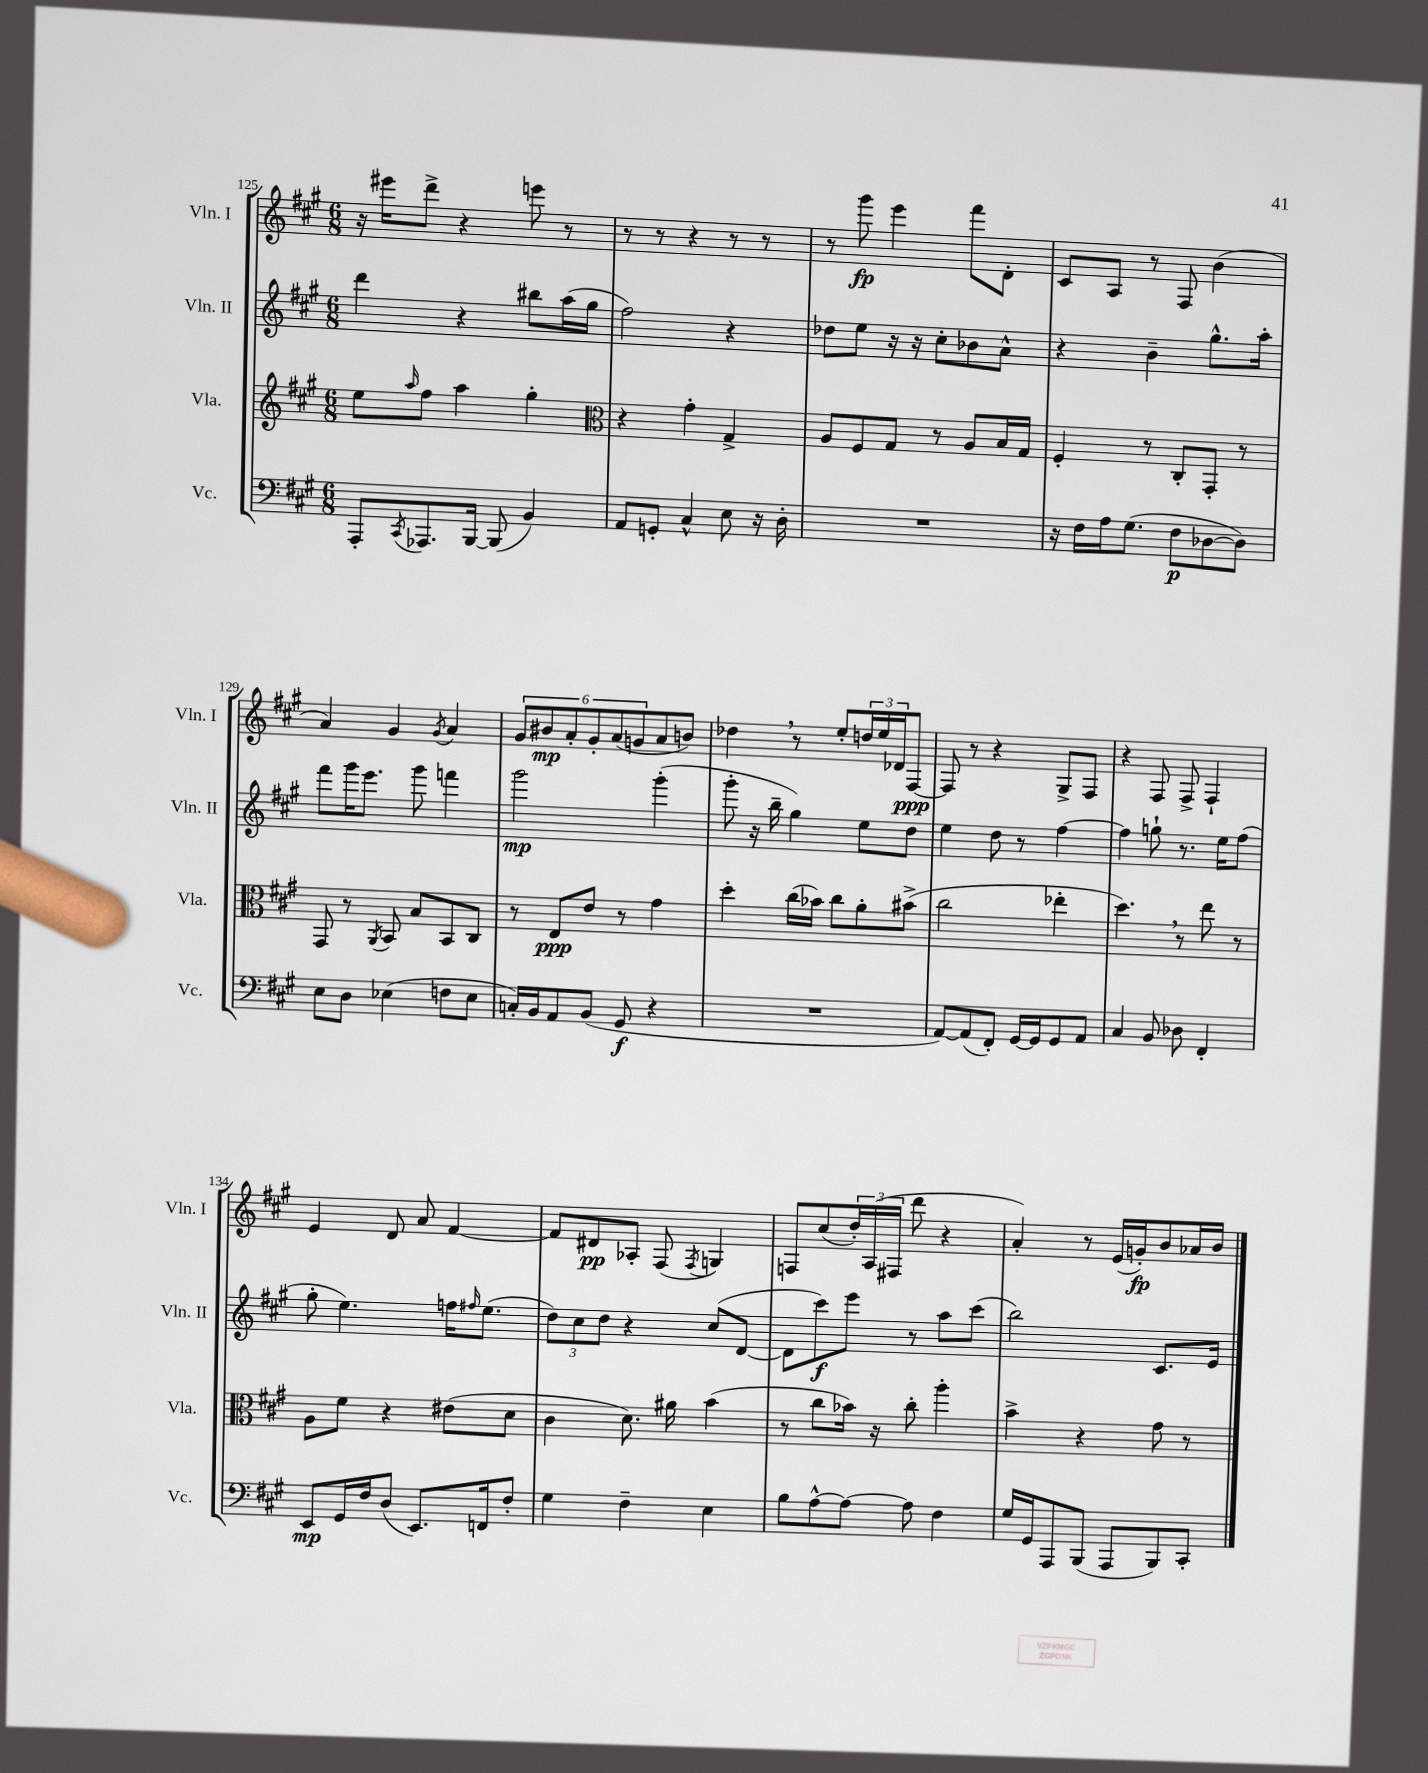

**kern	**dynam	**kern	**dynam	**kern	**dynam	**kern	**dynam
*part4	*part4	*part3	*part3	*part2	*part2	*part1	*part1
*staff4	*staff4	*staff3	*staff3	*staff2	*staff2	*staff1	*staff1
*I"Vc.	*	*I"Vla.	*	*I"Vln. II	*	*I"Vln. I	*
*I'Vc.	*	*I'Vla.	*	*I'Vln. II	*	*I'Vln. I	*
*clefF4	*	*clefG2	*	*clefG2	*	*clefG2	*
*k[f#c#g#]	*	*k[f#c#g#]	*	*k[f#c#g#]	*	*k[f#c#g#]	*
*M6/8	*	*M6/8	*	*M6/8	*	*M6/8	*
=125	=125	=125	=125	=125	=125	=125	=125
8AAA'/L	.	8ee\L	.	4ddd\	.	16r	.
.	.	.	.	.	.	16eee#X\KL	.
8qCC#/	.	16qqaa/	.	.	.	.	.
8.AAA-X/	.	8ff#\J	.	.	.	8ddd^\J	.
.	.	4aa\	.	4r	.	4r	.
[16BBB/Jk	.	.	.	.	.	.	.
(8BBB/]	.	.	.	.	.	.	.
4BB/)	.	4gg#'\	.	8bb#X\L	.	8eeen\	.
.	.	.	.	(16aa\L	.	8r	.
.	.	.	.	16gg#\JJ	.	.	.
=126	=126	=126	=126	=126	=126	=126	=126
*	*	*clefC3	*	*	*	*	*
8AA/L	.	4r	.	2ff#\)	.	8r	.
8GGn'/J	.	.	.	.	.	8r	.
4C#^^/	.	4g#'\	.	.	.	4r	.
8E\	.	4G#^/	.	4r	.	8r	.
16r	.	.	.	.	.	8r	.
16D'\	.	.	.	.	.	.	.
=127	=127	=127	=127	=127	=127	=127	=127
2.r	.	8A/L	.	8dd-X\L	.	8r	.
.	.	8F#/	.	8ee\J	.	8ggg#\	fp
.	.	8G#/J	.	16r	.	4eee\	.
.	.	.	.	16r	.	.	.
.	.	8r	.	8cc#'\L	.	.	.
.	.	8A/L	.	8b-X\	.	8fff#\L	.
.	.	16B/L	.	8a^^\J	.	8d'\J	.
.	.	16G#/JJ	.	.	.	.	.
=128	=128	=128	=128	=128	=128	=128	=128
16r	.	4F#'/	.	4r	.	8c#/L	.
16F#\LL	.	.	.	.	.	.	.
16A\J	.	.	.	.	.	8A/J	.
(8.G#\J	.	.	.	.	.	.	.
.	.	8r	.	4b~\	.	8r	.
8F#\L	p	8C#'/L	.	.	.	8F#/	.
[8D-X\	.	8GG#'/J	.	8.gg#^^\L	.	(4b\	.
8D-\J])	.	8r	.	.	.	.	.
.	.	.	.	16aa'\Jk	.	.	.
!!LO:LB:g=z
=129	=129	=129	=129	=129	=129	=129	=129
8E\L	.	8GG#/	.	8fff#\L	.	4a/)	.
8D\J	.	8r	.	16ggg#\K	.	.	.
.	.	.	.	8.eee\J	.	.	.
.	.	8qAA/	.	.	.	.	.
(4E-X\	.	8BB/	.	.	.	4g#/	.
.	.	8B/L	.	8ggg#\	.	.	.
.	.	.	.	.	.	8qg#/	.
8Fn\L	.	8BB/	.	4fffn\	.	4a/	.
8E-\J	.	8C#/J	.	.	.	.	.
=130	=130	=130	=130	=130	=130	=130	=130
16Cn'/LL)	.	8r	.	2ggg#\	mp	12g#/L	.
16BB/J	.	.	.	.	.	.	.
.	.	.	.	.	.	12b#X/	mp
8AA/	.	8E/L	ppp	.	.	.	.
.	.	.	.	.	.	12a'/	.
(8BB/J	.	8e/J	.	.	.	12g#'/	.
.	.	.	.	.	.	(12a/	.
8GG#/	f	8r	.	.	.	.	.
.	.	.	.	.	.	12gn/	.
4r	.	4g#\	.	(4ggg#'\	.	8a/	.
.	.	.	.	.	.	8bn/J)	.
=131	=131	=131	=131	=131	=131	=131	=131
2.r	.	4dd'\	.	8ggg#'\	.	4dd-X,\	.
.	.	.	.	16r	.	.	.
.	.	.	.	16bb~\	.	.	.
.	.	(16cc#\LL	.	4gg#\)	.	8r	.
.	.	16b-X\JJ)	.	.	.	.	.
.	.	8cc#\L	.	.	.	8ee'/L	.
.	.	8a'\	.	8ee\L	.	24ddn/L	.
.	.	.	.	.	.	24ee/	.
.	.	.	.	.	.	24d-X/J	.
.	.	(8b#X^\J	.	8dd\J	.	[8F#/J	ppp
=132	=132	=132	=132	=132	=132	=132	=132
[8AA/L)	.	2cc#\	.	4ee\	.	8F#/]	.
(8AA/]	.	.	.	.	.	8r	.
8FF#'/J)	.	.	.	8dd\	.	4r	.
[16GG#/LL	.	.	.	8r	.	.	.
16GG#/J]	.	.	.	.	.	.	.
8GG#/	.	4ee-X'\	.	[4ff#\	.	8G#^/L	.
8AA/J	.	.	.	.	.	8F#/J	.
=133	=133	=133	=133	=133	=133	=133	=133
4C#/	.	4.dd,\)	.	4ff#\]	.	4r	.
8BB/	.	.	.	8ggn`\	.	8F#/	.
8D-X\	.	8r	.	8.r	.	8F#^/	.
4FF#'/	.	8ee\	.	.	.	4F#`/	.
.	.	.	.	16ee\KL	.	.	.
.	.	8r	.	(8ff#\J	.	.	.
!!LO:LB:g=z
=134	=134	=134	=134	=134	=134	=134	=134
8EE/L	mp	8A\L	.	8gg#'\	.	4e/	.
16GG#/L	.	8f#\J	.	4.ee\)	.	.	.
16F#/J	.	.	.	.	.	.	.
(8D/J	.	4r	.	.	.	8d/	.
8.EE/L)	.	.	.	.	.	8a/	.
.	.	(8e#X\L	.	16ffn\KL	.	[4f#/	.
.	.	.	.	16qqff#X/	.	.	.
16FFn/k	.	.	.	(8.ee\J	.	.	.
8F#'/J	.	8d\J	.	.	.	.	.
=135	=135	=135	=135	=135	=135	=135	=135
4G#\	.	4c#\	.	12dd\L)	.	8f#/L]	.
.	.	.	.	12cc#\	.	.	.
.	.	.	.	.	.	8d#X/	pp
.	.	.	.	12dd\J	.	.	.
4F#~\	.	8.d\)	.	4r	.	8A-X'/J	.
.	.	.	.	.	.	(8F#/	.
.	.	16a#X\	.	.	.	.	.
.	.	.	.	.	.	8qF#/	.
4E\	.	(4b\	.	(8cc#/L	.	4Gn/)	.
.	.	.	.	[8d/J	.	.	.
=136	=136	=136	=136	=136	=136	=136	=136
8B\L	.	8r	.	8d\L]	.	8Fn/L	.
[8A^^\	.	8cc#\L	.	8ccc#\)	f	(8cc#/	.
8A\J_	.	16b-X\Jk)	.	8eee\J	.	24dd'/L)	.
.	.	.	.	.	.	(24A/	.
.	.	16r	.	.	.	.	.
.	.	.	.	.	.	24F#X/JJ	.
8A\]	.	8cc#'\	.	8r	.	8ddd\	.
4F#\	.	4aa'\	.	8aa\L	.	4r	.
.	.	.	.	(8ccc#\J	.	.	.
=137	=137	=137	=137	=137	=137	=137	=137
16G#/LL	.	4b^\	.	2bb\)	.	4a'/)	.
16GG#/J	.	.	.	.	.	.	.
8AAA/	.	.	.	.	.	.	.
(8BBB/J	.	4r	.	.	.	8r	.
8AAA/L	.	.	.	.	.	(16e/LL	.
.	.	.	.	.	.	16gn'/J)	fp
8BBB/)	.	8g#\	.	8.c#/L	.	8b/	.
8CC#'/J	.	8r	.	.	.	16a-X/L	.
.	.	.	.	16e/Jk	.	16b/JJ	.
==	==	==	==	==	==	==	==
*-	*-	*-	*-	*-	*-	*-	*-
